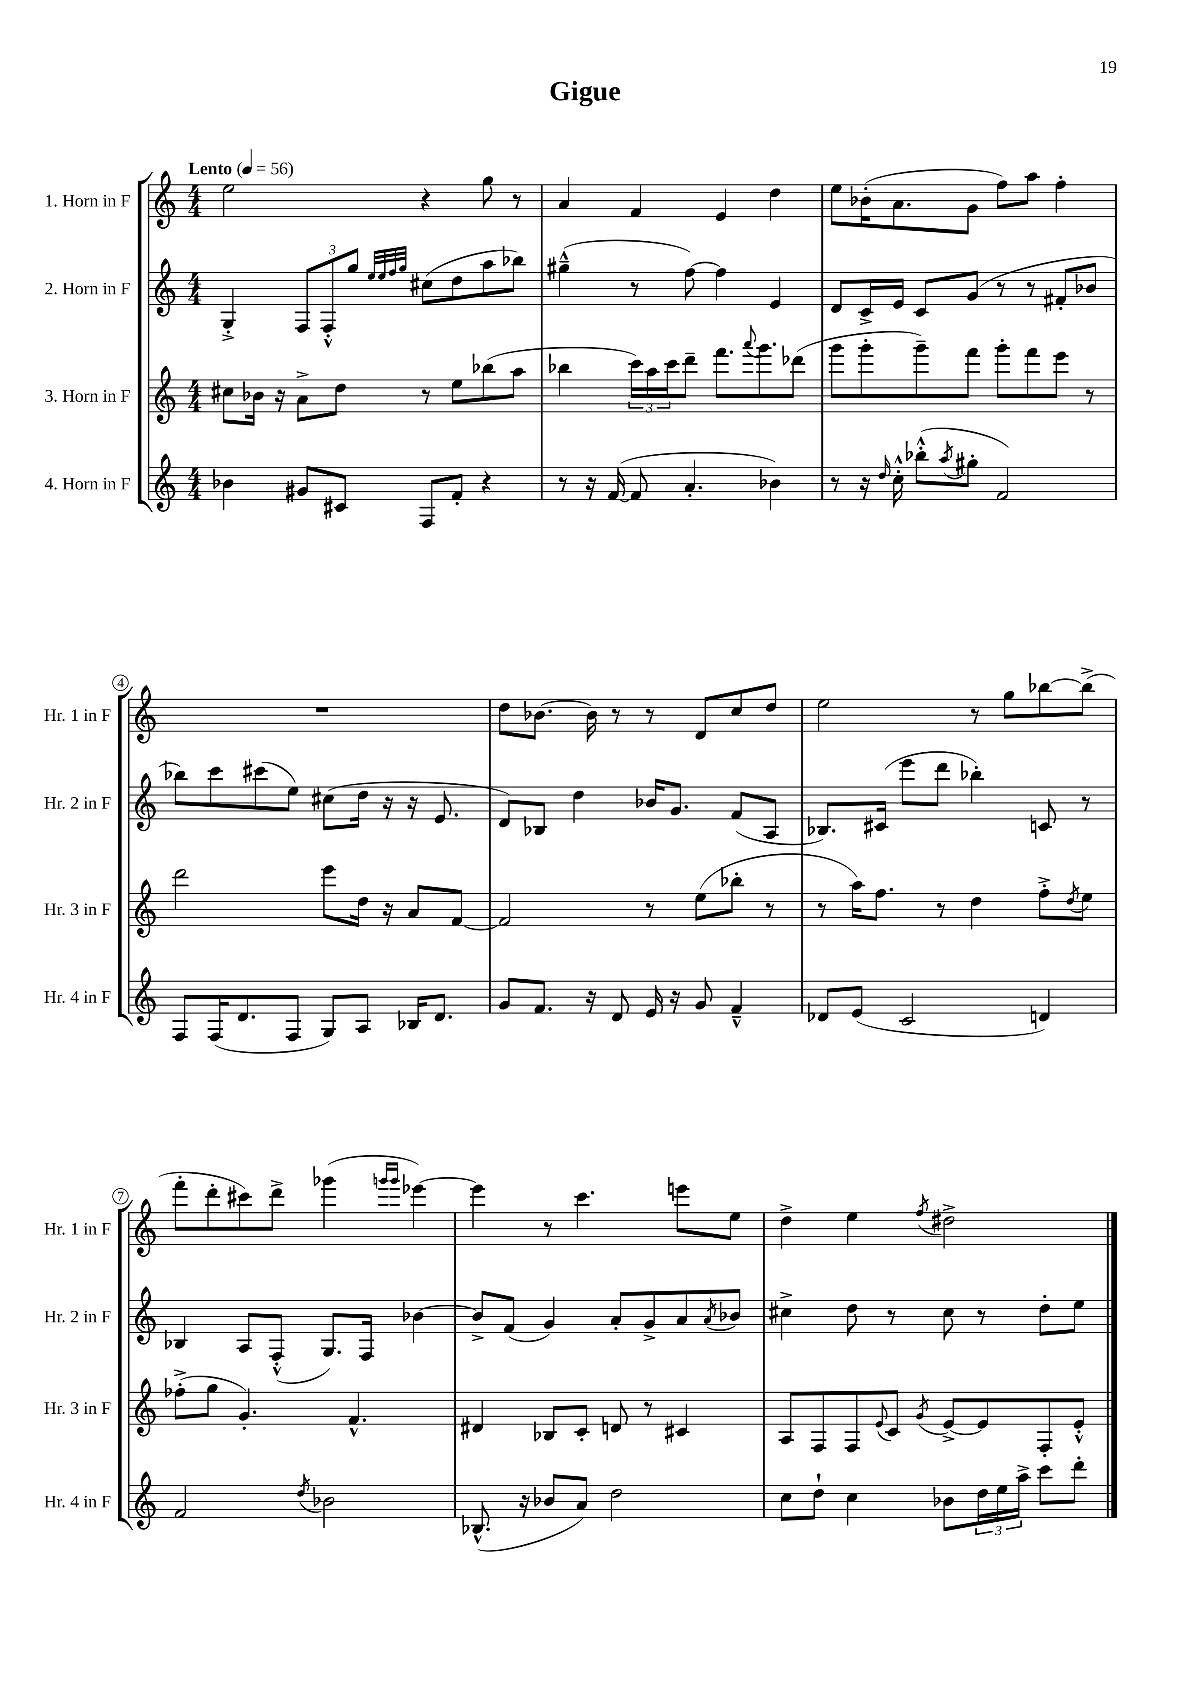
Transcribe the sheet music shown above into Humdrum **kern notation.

**kern	**kern	**kern	**kern
*part4	*part3	*part2	*part1
*staff4	*staff3	*staff2	*staff1
*I"4. Horn in F	*I"3. Horn in F	*I"2. Horn in F	*I"1. Horn in F
*I'Hr. 4 in F	*I'Hr. 3 in F	*I'Hr. 2 in F	*I'Hr. 1 in F
*clefG2	*clefG2	*clefG2	*clefG2
*k[]	*k[]	*k[]	*k[]
*M4/4	*M4/4	*M4/4	*M4/4
*MM56	*MM56	*MM56	*MM56
=1	=1	=1	=1
!	!	!	!LO:TX:a:B:t=Lento
4b-X\	8cc#X\L	4G'^/	2ee\
.	16b-X\Jk	.	.
.	16r	.	.
8g#X/L	8a^\L	12F/L	.
.	.	12F'^^/	.
8c#X/J	8dd\J	.	.
.	.	12gg/J	.
.	.	32qqee/LLL	.
.	.	32qqee/	.
.	.	32qqff/	.
.	.	32qqgg/JJJ	.
8F/L	8r	(8cc#X\L	4r
8f'/J	8ee\L	8dd\	.
4r	(8bb-X\	8aa\	8gg\
.	8aa\J	8bb-X\J)	8r
=2	=2	=2	=2
8r	4bb-X\	(4gg#X~^^\	4a/
16r	.	.	.
([16f/	.	.	.
8f/]	24ccc\LL)	8r	4f/
.	24aa\	.	.
.	24ccc\J	.	.
4.a'/	8ddd~\J	[8ff\)	.
.	8.fff\L	4ff\]	4e/
.	8qqaaa/	.	.
.	8.ggg\	.	.
4b-X\)	.	4e/	4dd\
.	(8ddd-X\J	.	.
=3	=3	=3	=3
8r	8ggg\L	8d/L	8ee\L
16r	8ggg'\	16c^/L	(16b-X'\K
16qqdd/	.	.	.
16cc'^^\	.	16e/JJ	8.a\
(8bb-X'^^\L	8ggg~\)	8c/L	.
8qaa/	.	.	.
8gg#X'\J	8fff\J	(8g/J	8g\J
2f/)	8ggg'\L	8r	8ff\L)
.	8fff\	8r	8aa\J
.	8eee\J	8f#X'/L	4ff'\
.	8r	8b-X/J	.
!!LO:LB:g=z
=4	=4	=4	=4
8F/L	2ddd\	8bb-X\L)	1r
(16F/K	.	8ccc\	.
8.d/	.	.	.
.	.	(8ccc#X\	.
8F/J	.	8ee\J)	.
8G/L)	8eee\L	(8cc#X\L	.
8A/J	16dd\Jk	16dd\Jk	.
.	16r	16r	.
16B-X/KL	8a/L	16r	.
8.d/J	.	8.e/	.
.	[8f/J	.	.
=5	=5	=5	=5
8g/L	2f/]	8d/L)	8dd\L
8.f/J	.	8B-X/J	[8.b-X\J
.	.	4dd\	.
16r	.	.	16b-\]
8d/	.	.	8r
16e/	8r	16b-X/KL	8r
16r	.	8.g/J	.
8g/	(8ee\L	.	8d/L
4f~^^/	8bb-X'\J	(8f/L	8cc/
.	8r	8A/J	8dd/J
=6	=6	=6	=6
8d-X/L	8r	8.B-X/L)	2ee\
(8e/J	16aa\KL)	.	.
.	8.ff\J	(16c#X/Jk	.
2c/	.	8eee\L	.
.	8r	8ddd\J	.
.	4dd\	4bb-X'\)	8r
.	.	.	8gg\L
4dn/)	8ff'^\L	8cn/	[8bb-X\
.	8qdd/	.	.
.	8ee\J	8r	(8bb-^\J]
!!LO:LB:g=z
=7	=7	=7	=7
2f/	(8ff-X'^\L	4B-X/	8fff'\L
.	8gg\J	.	8ddd'\
.	4.g'/)	8A/L	8ccc#X\)
.	.	(8F'^^/J	8ddd^\J
8qdd/	.	.	.
2b-X\	.	8.G/L)	(4ggg-X\
.	4.f^^/	.	.
.	.	16F/Jk	.
.	.	.	16qqgggn/LL
.	.	.	16qqggg/JJ
.	.	[4b-X\	[4eee-X\)
=8	=8	=8	=8
(8.B-X^^/	4d#X/	8b-^/L]	4eee-\]
.	.	(8f/J	.
16r	.	.	.
8b-X/L	8B-X/L	4g/)	8r
8a/J)	8c'/J	.	4.ccc\
2dd\	8dn/	8a'/L	.
.	8r	8g^/	.
.	4c#X/	8a/	8eeen\L
.	.	8qa/	.
.	.	8b-X/J	8ee\J
=9	=9	=9	=9
8cc\L	8A/L	4cc#X^\	4dd^\
8dd`\J	8F/	.	.
4cc\	8F/	8dd\	4ee\
.	8qqe/	.	.
.	8c/J	8r	.
.	8qg/	.	8qff/
8b-X\L	[8e^/L	8cc#\	2dd#X^\
24dd\L	8e/]	8r	.
24ee\	.	.	.
24aa^\JJ	.	.	.
8ccc\L	8F'/	8dd'\L	.
8ddd'\J	8e'^^/J	8ee\J	.
==	==	==	==
*-	*-	*-	*-
